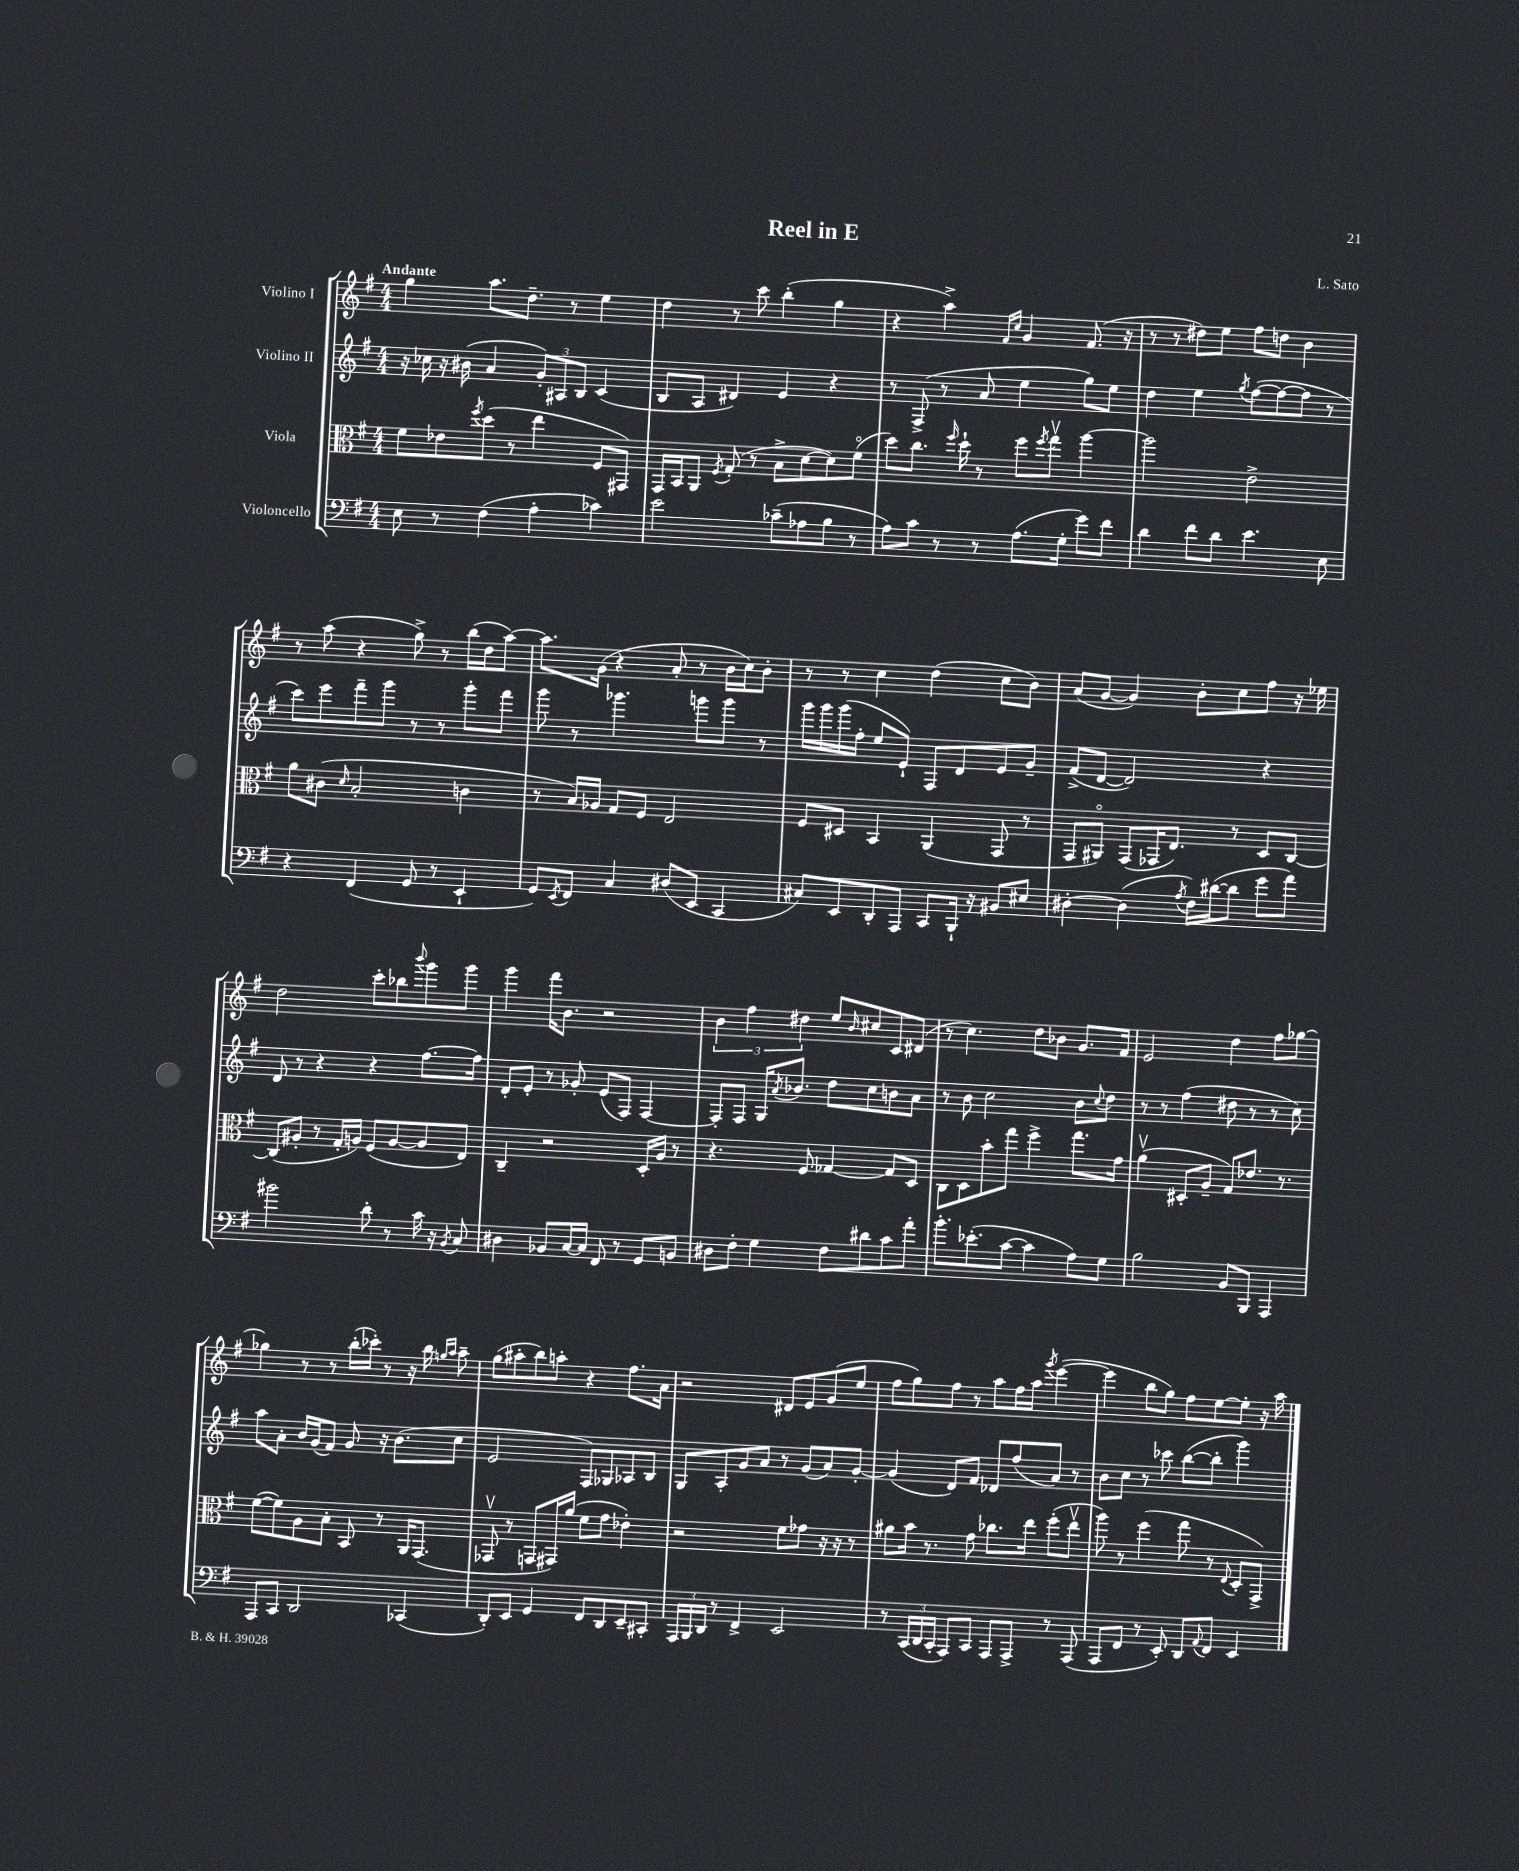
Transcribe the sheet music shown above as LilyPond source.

\header { title = "Reel in E" composer = "L. Sato" }
<<
\new StaffGroup <<
\new Staff = "s0" \with { instrumentName = "Violino I" } {
    \clef treble \key g \major \numericTimeSignature \time 4/4 \tempo "Andante"
    g''4 a''8. d''8.-- r8 e''4 |
    d''4 r8 c'''8 b''4-.( g''4 |
    r4 a''4->) \grace { fis'16 c''16 } g'4 fis'8.( r16 |
    r8 r8 dis''8) e''8 fis''8 d''8 b'4 |
    r8 a''8( r4 g''8->) r8 b''16( d''16 a''8~) |
    a''8. g'16( r4 a'8-. r8 b'16 c''16) b'8-. |
    r8 r8 c''4 d''4( c''8 b'8) |
    a'8( g'8~ g'4) b'8-. c''8 fis''8 r16 ees''16 |
    d''2 c'''8-. bes''8 \appoggiatura { b'''8 } g'''8 g'''8 |
    g'''4 fis'''16 b'8. r2 |
    \tuplet 3/2 { b'4 fis''4 dis''4 } e''8 \grace { b'16 } cis''8 c'8 dis'8( |
    r8 c''4.) d''8 bes'8 g'8. fis'16 |
    e'2 d''4 fis''8 ges''8~ |
    ges''4 r8 r8 b''16-.( ces'''16-.) r8 r16 b''16 \grace { g''16 a''16 } a''8-- |
    g''8( ais''8-. b''8) a''8-. r4 fis''8. a'16 |
    r2 dis'8 e'8 g'8( e''8 |
    fis''8 g''8) fis''8 r8 a''8 fis''16 a''16 \acciaccatura { g'''8 } e'''4~( |
    e'''4 b''8 g''8) fis''8 e''8~ e''8-. r16 a''16 \bar "|." |
}
\new Staff = "s1" \with { instrumentName = "Violino II" } {
    \clef treble \key g \major \numericTimeSignature \time 4/4
    r16 ces''16 r16 bis'16( a'4 \tuplet 3/2 { g'8-.) ais8 b8 } c'4( |
    b8 a8 dis'4) e'4 r4 |
    r8 fis8->( r8 a'8 e''4 g''8) e''8 |
    d''4 e''4 \acciaccatura { g''8 } fis''8~( fis''8~ fis''8 r8 |
    c'''8) e'''8 fis'''8-- g'''8 r8 r8 g'''8-. fis'''8 |
    g'''8 r8 ges'''4. g'''8 g'''8 r8 |
    g'''16 g'''16 g'''16( fis''16-. e''8 e'8-!) fis8 d'8 e'8 g'8-- |
    fis'8->( d'8~ d'2) r4 |
    d'8 r8 r4 r4 fis''8.~ fis''16 |
    d'8-. e'8-. r8 ges'8-. e'8( fis8) fis4~ |
    fis8-. fis8 g16 \acciaccatura { a'8 } bes'8. d''8 c''8 b'8 a'8 |
    r8 b'8 c''2 b'8 \appoggiatura { c''8 } d''8 |
    r8 r8 fis''4( dis''8 r8 r8 c''8) |
    a''8 a'8-. b'16 g'16( fis'8) g'8 r16 b'8.( c''8 |
    e'2 fis8) ges8 aes8 b8 |
    g8 a8-. g'8 a'8 r8 g'8( a'8) g'8~-. |
    g'4( d'8) fis'8 des'8 fis''8( a'8) r8 |
    b'8 c''8 r8 ces'''8 b''8~( b''8-. g'''4) \bar "|." |
}
\new Staff = "s2" \with { instrumentName = "Viola" } {
    \clef alto \key g \major \numericTimeSignature \time 4/4
    fis'8 ees'8 \acciaccatura { fis''8 } d''8( r8 e''4 fis8 gis,8) |
    g,16 b,16 a,8 \acciaccatura { fis8 } g8-.( r8 b8-> d'8~ d'8) fis'8\flageolet( |
    d''8) c''8. \grace { fis''16 } d''16-! r8 fis''8 \acciaccatura { fis''8 } g''8\upbow a''4~ |
    a''2 e'2-> |
    a'8 cis'8( \grace { d'16 } b2-. c'4 |
    r8 b16) aes16 g8 fis8 e2 |
    fis8 dis8 b,4 a,4( g,8 r8 |
    g,8 ais,8\flageolet) g,8( ges,16 e8.) r8 d8 c8~ |
    c8( ais8-. r8 g16-. a16) fis8( a8~ a8 e8) |
    c4-- r2 d16-. a16 r8 |
    r4. fis8 ges4~ ges8 d8 |
    c8 d8 b'8-. g''8 fis''4-> g''8. g'16 |
    a'4\upbow( dis8-. a8-- g8) ees'8. r8. |
    fis'8~( fis'8) a8 b8-. b,8 r8 a,16 g,8.( |
    ges,8\upbow r8 g,8 gis,16) a'16( fis'8 g'8 ees'4-.) |
    r2 fis'8 ges'8 r16 r16 r8 |
    ais'8 b'16 r8. g'8 ces''8. e''16 fis''8-.( e''8\upbow |
    a''8) r8 fis''4( g''8 r8 \appoggiatura { e8 } d8-. g,8->) \bar "|." |
}
\new Staff = "s3" \with { instrumentName = "Violoncello" } {
    \clef bass \key g \major \numericTimeSignature \time 4/4
    e8 r8 fis4( a4-. ces'4) |
    e'2 ces'8--( aes8 b8 r8 |
    a8) c'8 r8 r8 a8.( g16-. g'8) fis'8 |
    d'4 fis'8 d'8 e'4. e8 |
    r4 fis,4( g,8 r8 e,4-! |
    g,8) \acciaccatura { e,8 } fis,8 c4 dis8( e,8 c,4 |
    cis8) e,8 d,8-. a,,8 c,8 b,,16-! r16 bis,8 eis8 |
    dis4~-. dis4( \acciaccatura { a8 } fis16) dis'16~( dis'8 g'8 a'8) |
    bis'2 d'8-. r8 c'16 r16 \acciaccatura { b,8 } c8 |
    dis4 bes,8 c16~ c16 fis,8 r8 g,8 b,8 |
    dis8 fis8-. g4 fis8 dis'8 c'8 a'8-. |
    b'8.-. ees'8.-.( c'8~ c'4 a8) g8 |
    b2 b,8 b,,8 a,,4 |
    a,,8 c,8 d,2 ces,4( |
    d,8-.) e,8 g,4 fis,8 d,8 e,8-- cis,8-. |
    \tuplet 3/2 { a,,16 b,,16 d,16 } r8 fis,4-> e,2 |
    r8 \tuplet 3/2 { c,16( d,16 c,16-. } a,,8) c,8 a,,8 a,,8-> r8 a,,8( |
    a,,8 fis,8 r8 e,8-.) d,8 \appoggiatura { a,8 } fis,8 e,4 \bar "|." |
}
>>
>>
\layout { \context { \Score \remove "Bar_number_engraver" } }
